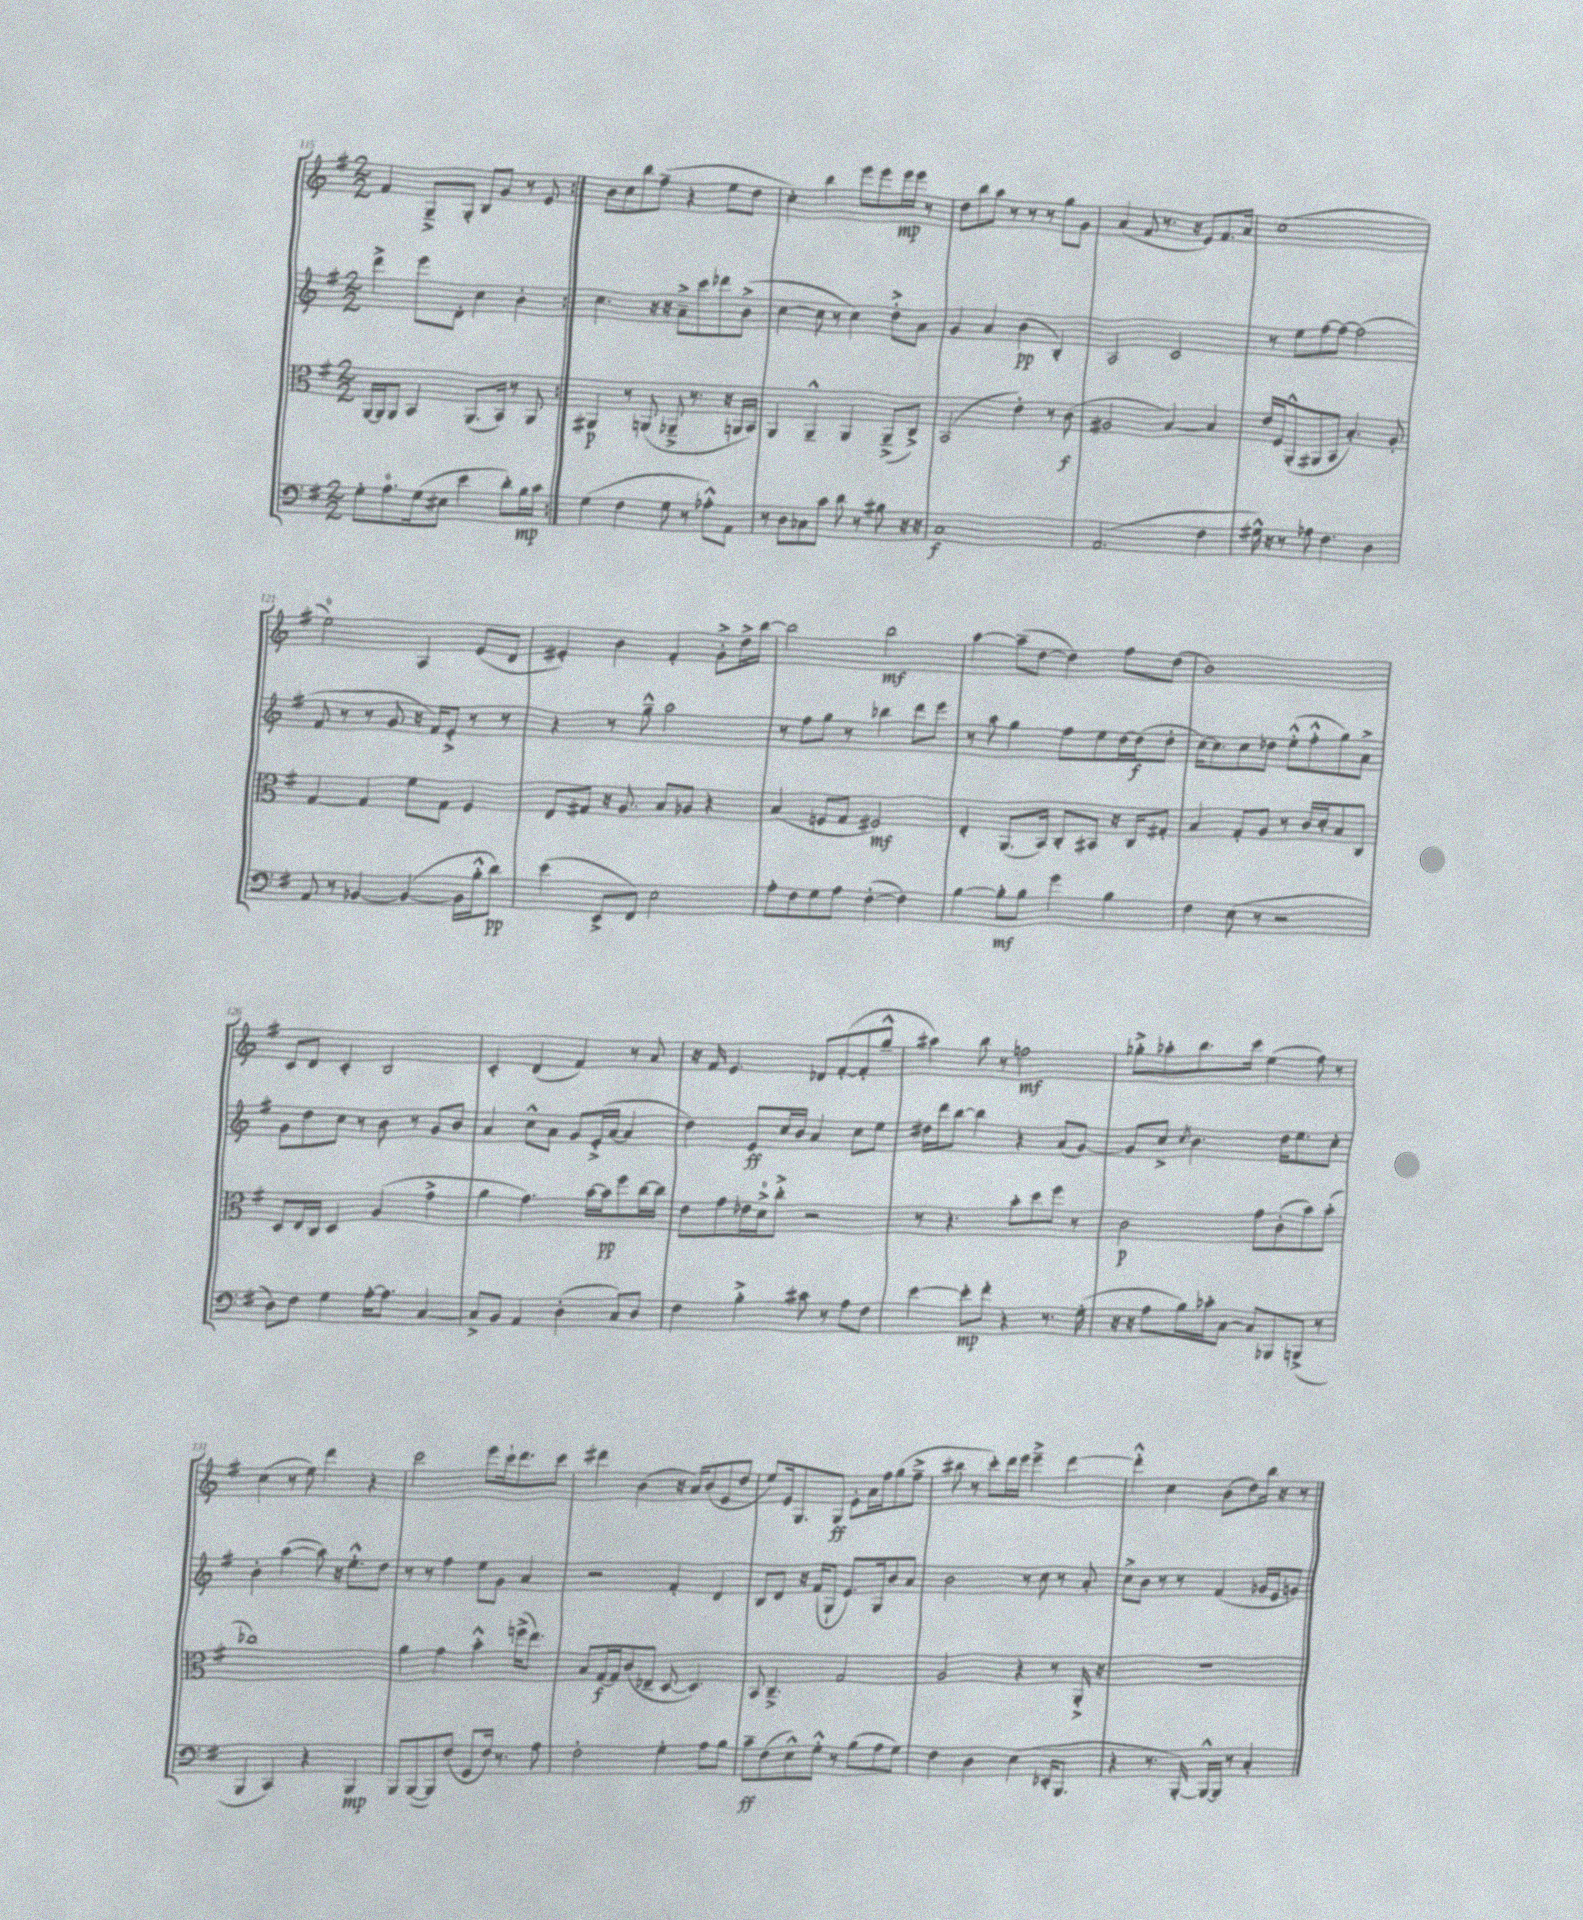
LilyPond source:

<<
\new StaffGroup <<
\new Staff = "s0" {
    \clef treble \key g \major \numericTimeSignature \time 2/2
    \repeat volta 2 { fis'4 g8---> g8-. b8 g'8 r8 e'8 | }
    b'8 c''8 b''8 fis''8--( r4 e''8 d''8 |
    c''4-.) b''4 e'''8 e'''8 e'''16\mp e'''16 r8 |
    d''8 b''8 a''8 r8 r8 r8 g''8 g'8 |
    a'4( fis'8 r8. r16 e'8) fis'8. a'16 |
    c''1( |
    e''2-0) a4 e'8( d'8 |
    eis'4-.) b'4 fis'4-. g'8-.-> d''16-> b''16~ |
    b''2 b''2\mf |
    a''4~ a''8--( d''8~ d''4) fis''8 d''8( |
    b'1) |
    c'8 d'8 c'4-. b2 |
    c'4-. d'4( fis'4) r8 a'8 |
    r16 fis'16 e'4. des'8 fis'8~-.( fis'8-. g''8---^ |
    ais''4) b''8 r8 f''2\mf |
    ges''8-.-> aes''8-. b''8. c'''16 e''4( fis''8) r8 |
    c''4( r8 e''8) d'''4 r4 |
    c'''2 e'''8 c'''16-! d'''8. c'''8 |
    dis'''4 b'4( r16 a'16) b'8( e'8 d''8 |
    e''8) e'16 g8. g8\ff e'8-. a'16 fis''16 g''8( fis''8---> |
    bis''8 r8 c'''8-.) d'''16 e'''16 e'''4---> d'''4~ |
    d'''4-.-^ c''4 b'8( d''8) b''16 r16 r8 \bar "|." |
}
\new Staff = "s1" {
    \clef treble \key g \major \numericTimeSignature \time 2/2
    \repeat volta 2 { d'''4-> e'''8 d'8-. c''4 b'4-. | }
    c''4. r16 r16 a'8---> c'''8 des'''8 b'8->( |
    c''4~ c''8 r8 c''4) d''8-.-> a'8 |
    g'4 a'4 b'4\pp( b4-.) |
    a2 c'2 |
    r8 e''8 fis''8~ fis''8~ fis''2( |
    fis'8 r8 r8 g'8 r16 fis'16) e'8-.-> r8 r8 |
    r4 r8 g''8---^ a''2 |
    r8 fis''8 g''8 r8 bes''4 d'''8 e'''8 |
    r8 a''8 g''4 fis''8 e''8 d''16~ d''16\f( d''8-. |
    c''16~) c''8. c''8 des''8 e''8-.-^( fis''8-.-^ g''8) a'8-> |
    g'8 d''8 c''8 r8 b'8 r8 g'8 b'8 |
    a'4 c''8-^ a'8 g'8 e'16-.->( a'16~ a'4 |
    d''4) e'8\ff c''16 b'16 a'4 c''8 e''8 |
    dis''16 d'''16 b''8~ b''4 r4 a'8( g'8~) |
    g'8 c''8-> \acciaccatura { c''8 } b'4. d''16 e''8. c''8-. |
    b'4-. a''4~( a''8) r16 e''8.-.-^ d''8 |
    r8 r8 fis''4 e''8 g'8 a'4 |
    r2 fis'4-. d'4 |
    b8 d'8 r16 fis'16( g8-! e'8.) g16 b'8 a'8 |
    b'2 r8 c''8 r8 a'8-. |
    c''8-> b'8 r8 r8 fis'4( ges'16 e'16 g'8) \bar "|." |
}
\new Staff = "s2" {
    \clef alto \key g \major \numericTimeSignature \time 2/2
    \repeat volta 2 { a,16~ a,16 a,8 b,4 a,8.( b,16) r8 a,8 | }
    ais,4\p r8 a,8( aes,8---> r8. r16 a,16 b,16) |
    a,4 a,4---^ a,4 a,8--->( c8->) |
    b,2( e'4-.) r8 c'8\f( |
    ais2 b4~) b4 |
    e'16 fis16 a,8-.-^( ais,8 b,8 b4.-.) a8-. |
    g4~ g4 fis'8 g8 fis4 |
    e8 gis8 r16 a8. b8 aes8 r4 |
    b4( f8 g8 fis2\mf) |
    e4-. a,8.( b,16) c8-. bis,8 r16 c16 gis8-. |
    b4 g8-. a8 r8 c'16 d'16-. b8 c8 |
    d8 e16 c16 d4 a4( g'4-> |
    a'4 g'4.) b'16~ b'16\pp fis''8 c''16~ c''16 |
    e'8 g'8 ees'16 d'16-0-> c''8-.-> r2 |
    r8 r4. b'8-. d''8 fis''8 r8 |
    c'2\p g'8 c'8-.( b'8) b'8-.( |
    ces''1) |
    a'4 g'4 b'4-.-^ f''16->( e''8.) |
    b8 g16~\f g16 c'8( ees8-- d8~ d4.) |
    b,8 c4.---> g2 |
    a2 r4 r8 a,16-.-> r16 |
    R1 \bar "|." |
}
\new Staff = "s3" {
    \clef bass \key g \major \numericTimeSignature \time 2/2
    \repeat volta 2 { g8-. a8.-0 g16( eis8 e'4 d'8-.) b16\mp c'16 | }
    g4( fis4 g8 r8 aes8-.-^) a,8 |
    r8 d8 ces8 c'8 d'8 r8 bis8 r16 r16 |
    c1\f |
    a,2.( fis4 |
    gis16-^) r16 r8 aes8 fis4. d4 |
    a,8 r8 bes,4~ bes,4~( bes,16 b16-.-^ d'8\pp) |
    e'4( e,8-> fis,8) e2 |
    a8-. fis8 g8 a8 fis4~-.( fis4) |
    b4~ b8-.\mf b8 g'4 b4 |
    fis4 e8( r8 r2 |
    d8) fis8 g4 a16~-. a8. c4~ |
    c8-> b,8 a,4 d4-.( c8) d8 |
    fis4 b4-.-> cis'8 r8 a8 fis8 |
    e'4~ e'8-.\mp fis'8-. r4 r8. g16-.( |
    r16 r16 a8 b16) ces'16-. c8~ c8 bes,,8 b,,8->( r8 |
    b,,4 c,4) r4 b,,4\mp |
    b,,8 b,,8~( b,,8) fis8( g,8 fis16) r8. a8 |
    fis2-. g4-. a8 b8 |
    c'8--\ff fis8( e8-^) g8-.-^ r8 b8( a8 g8) |
    fis4 d4 e4( ees,16-. b,,8. |
    r4 r8. b,,16~-.) b,,16~-^ b,,16 r8 c4-. \bar "|." |
}
>>
>>
\layout { \context { \Score currentBarNumber = #115 } }
